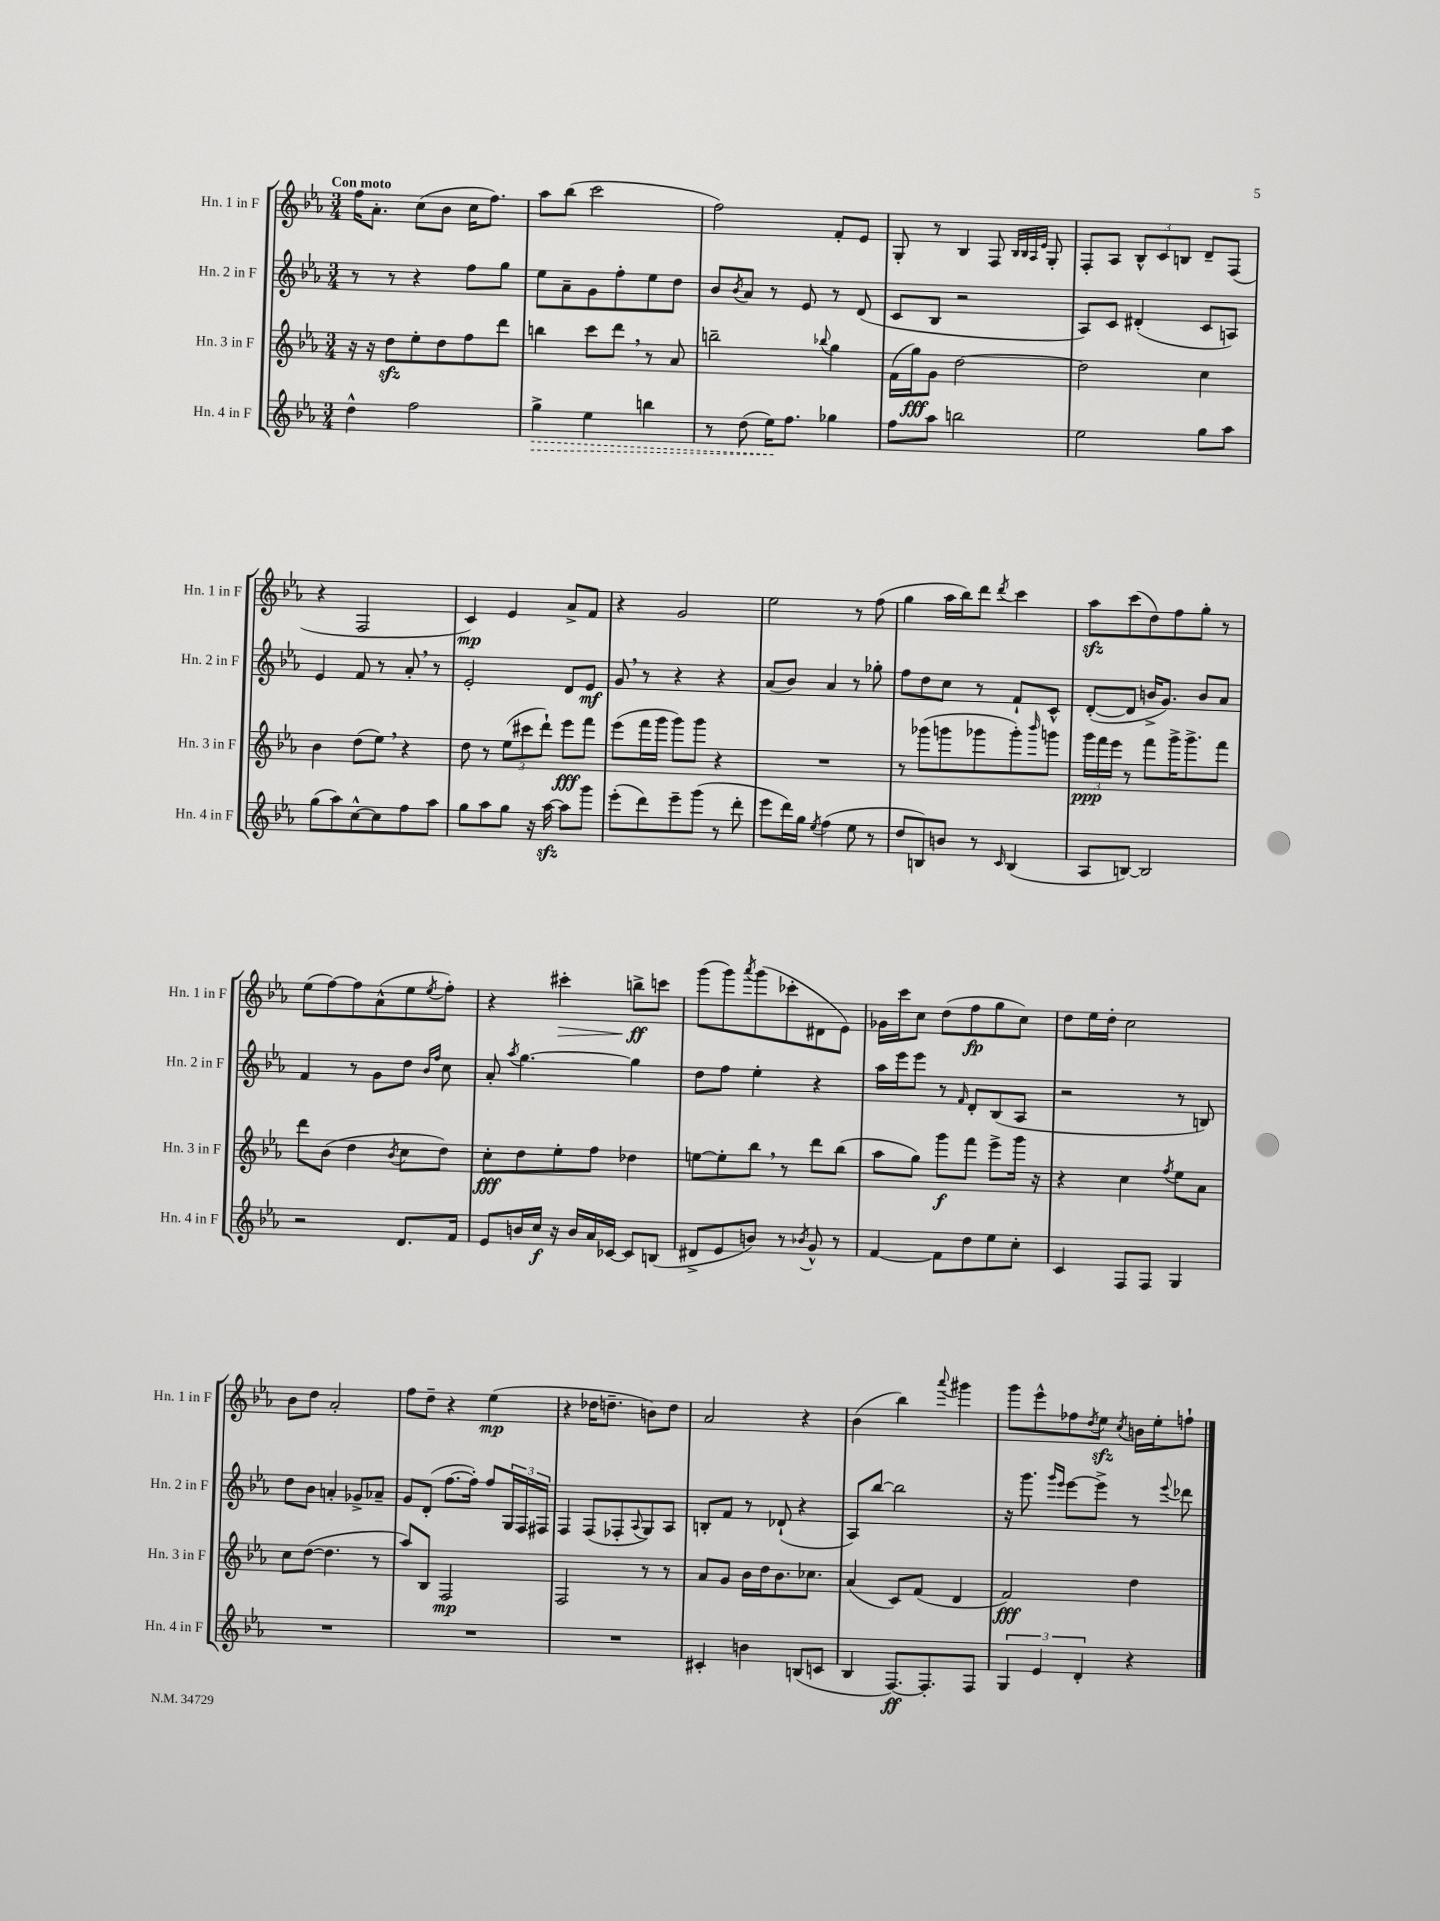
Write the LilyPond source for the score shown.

<<
\new StaffGroup <<
\new Staff = "s0" \with { instrumentName = "Hn. 1 in F" shortInstrumentName = "Hn. 1 in F" } {
    \clef treble \key ees \major \numericTimeSignature \time 3/4 \tempo "Con moto"
    f''16 aes'8.-. c''8( bes'8 c''16 f''8.) |
    aes''8 bes''8( c'''2 |
    f''2) f'8-. ees'8 |
    g8-. r8 bes4 f8 \grace { bes32 bes32 aes32 ees'32 } g8-. |
    f8-. aes8 \tuplet 3/2 { bes8-^ c'8 b8 } d'8-- f8( |
    r4 f2 |
    c'4\mp) ees'4 aes'8-> f'8 |
    r4 g'2 |
    ees''2 r8 f''8( |
    g''4 aes''16 bes''16) d'''8 \acciaccatura { d'''8 } c'''4 |
    aes''8\sfz c'''8( d''8) f''8 g''8-. r8 |
    ees''8( f''8~) f''8 aes'8-^( ees''8 \acciaccatura { ees''8 } f''8-.) |
    r4 cis'''4-.\> b''8->\ff\! c'''8 |
    g'''8( g'''8) \acciaccatura { aes'''8 } g'''8( ces'''8-. dis'8 ees'8) |
    ges'16 c'''16 c''8 d''8( f''8\fp g''8 c''8) |
    d''8 ees''16 d''16-. c''2 |
    bes'8 d''8 aes'2-. |
    f''8 d''8-- r4 ees''4\mp( |
    r4 des''16 d''8.-- b'8) d''8 |
    aes'2 r4 |
    bes'4( bes''4) \appoggiatura { aes'''8 } gis'''4 |
    g'''8 ees'''8-^ fes''8 \acciaccatura { d''8 } ees''8\sfz \acciaccatura { c''8 } b'16 ees''16-. f''8-! \bar "|." |
}
\new Staff = "s1" \with { instrumentName = "Hn. 2 in F" shortInstrumentName = "Hn. 2 in F" } {
    \clef treble \key ees \major \numericTimeSignature \time 3/4
    r8 r8 r4 f''8 g''8 |
    ees''8 aes'8-- g'8 f''8-. ees''8 d''8 |
    bes'8 \acciaccatura { bes'8 } aes'8 r8 ees'8 r8 d'8( |
    c'8 bes8 r2 |
    aes8) c'8 dis'4-.( c'8 a8) |
    ees'4 f'8 r8 aes'8-. \breathe r8 |
    ees'2-. d'8 ees'8\mf |
    g'8 \breathe r8 r4 r4 |
    aes'8( bes'8) aes'4 r8 ges''8-. |
    f''8 d''8 c''8 r8 f'8-! c'8-^ |
    d'8~-.( d'8 b'16-> g'8.) b'8 aes'8 |
    f'4 r8 g'8 d''8 \grace { bes'16 f''16 } c''8 |
    aes'8-. \acciaccatura { aes''8 } g''4.~ g''4 |
    d''8 f''8 ees''4-. r4 |
    aes''16 ees'''16 ees'''8 r8 \grace { f'16 } d'8-. bes8( aes8 |
    r2 r8 b8) |
    d''8 bes'8 a'4-. ges'8-> aes'8-- |
    g'8 d'8-.( f''8.~ f''16-.) f''8 \tuplet 3/2 { g16 f16 fis16 } |
    f4 f8( fes8-. \appoggiatura { aes8 } g8) aes8 |
    b8-. f'8 r8 des'8-!( r4 |
    aes8) bes''8~ bes''2 |
    r16 g'''8. \grace { g'''16 ees'''16 } ees'''8~ ees'''8-> r8 \appoggiatura { ees'''8 } des'''8 \bar "|." |
}
\new Staff = "s2" \with { instrumentName = "Hn. 3 in F" shortInstrumentName = "Hn. 3 in F" } {
    \clef treble \key ees \major \numericTimeSignature \time 3/4
    r16 r16 d''8\sfz ees''8-. d''8 f''8 d'''8 |
    b''4 c'''8 d'''8 \breathe r8 aes'8 |
    b''2-- \appoggiatura { bes''8 } g''4 |
    f'16( g''16\fff) g'8 d''2~ |
    d''2 c''4 |
    bes'4 d''8( ees''8) \breathe r4 |
    d''8 r8 \tuplet 3/2 { ees''8( cis'''8 d'''8-!) } ees'''8\fff f'''8 |
    ees'''8( f'''16 g'''16 g'''8) g'''8 r4 |
    R2. |
    r8 ges'''8( g'''8 ges'''8 ges'''8-.) \grace { bes'''16 } g'''8 |
    \tuplet 3/2 { g'''16\ppp f'''16 ees'''16 } r8 f'''8 g'''16-> g'''8.-> f'''8 |
    d'''8 bes'8( d''4 \acciaccatura { bes'8 } c''8 d''8) |
    c''8-.\fff d''8 ees''8-. f''8 des''4 |
    e''8~ e''8-. bes''8 \breathe r8 d'''8 bes''8( |
    aes''8 g''8) g'''8\f f'''8 ees'''8-> g'''16 r16 |
    r4 c''4 \acciaccatura { f''8 } ees''8 aes'8 |
    c''8 d''8~( d''4. r8 |
    aes''8) bes8 f2\mp |
    f2 r8 r8 |
    aes'8 g'8 bes'16 d''16 bes'8. ces''8. |
    aes'4( c'8) f'8( d'4 |
    f'2\fff) d''4 \bar "|." |
}
\new Staff = "s3" \with { instrumentName = "Hn. 4 in F" shortInstrumentName = "Hn. 4 in F" } {
    \clef treble \key ees \major \numericTimeSignature \time 3/4
    d''4-^ f''2 |
    \once \override Hairpin.style = #'dashed-line g''4->\> ees''4 b''4 |
    r8 d''8( ees''16\!) f''8. ges''4 |
    f''8 aes''8 b''2 |
    ees''2 g''8 aes''8 |
    g''8( aes''8) c''8~-^ c''8 f''8 aes''8 |
    g''8 aes''8 g''8 r16 aes''16~\sfz aes''8 g'''8 |
    ees'''8-.( d'''8) ees'''8-- g'''8( r8 d'''8-. |
    ees'''8 d'''16) g''16 \acciaccatura { ees''8 } f''4( ees''8 r8 |
    d''8 b8) b'8 r8 \grace { c'16 } b4( |
    aes8 b8~) b2 |
    r2 d'8. f'16 |
    ees'8 b'16 c''16\f r16 b'16 aes'16 ces'16~ ces'8 b8( |
    dis'8-> ees'8 b'8) r8 \acciaccatura { bes'8 } g'8-^ r8 |
    f'4~ f'8 d''8 ees''8 c''8-. |
    c'4 f8 f8 g4 |
    R2. |
    R2. |
    R2. |
    cis'4-. b'4 b8( c'8 |
    bes4 f8.~\ff) f8.-. f8 |
    \tuplet 3/2 { g4 ees'4 d'4-. } r4 \bar "|." |
}
>>
>>
\layout { \context { \Score \remove "Bar_number_engraver" } }
